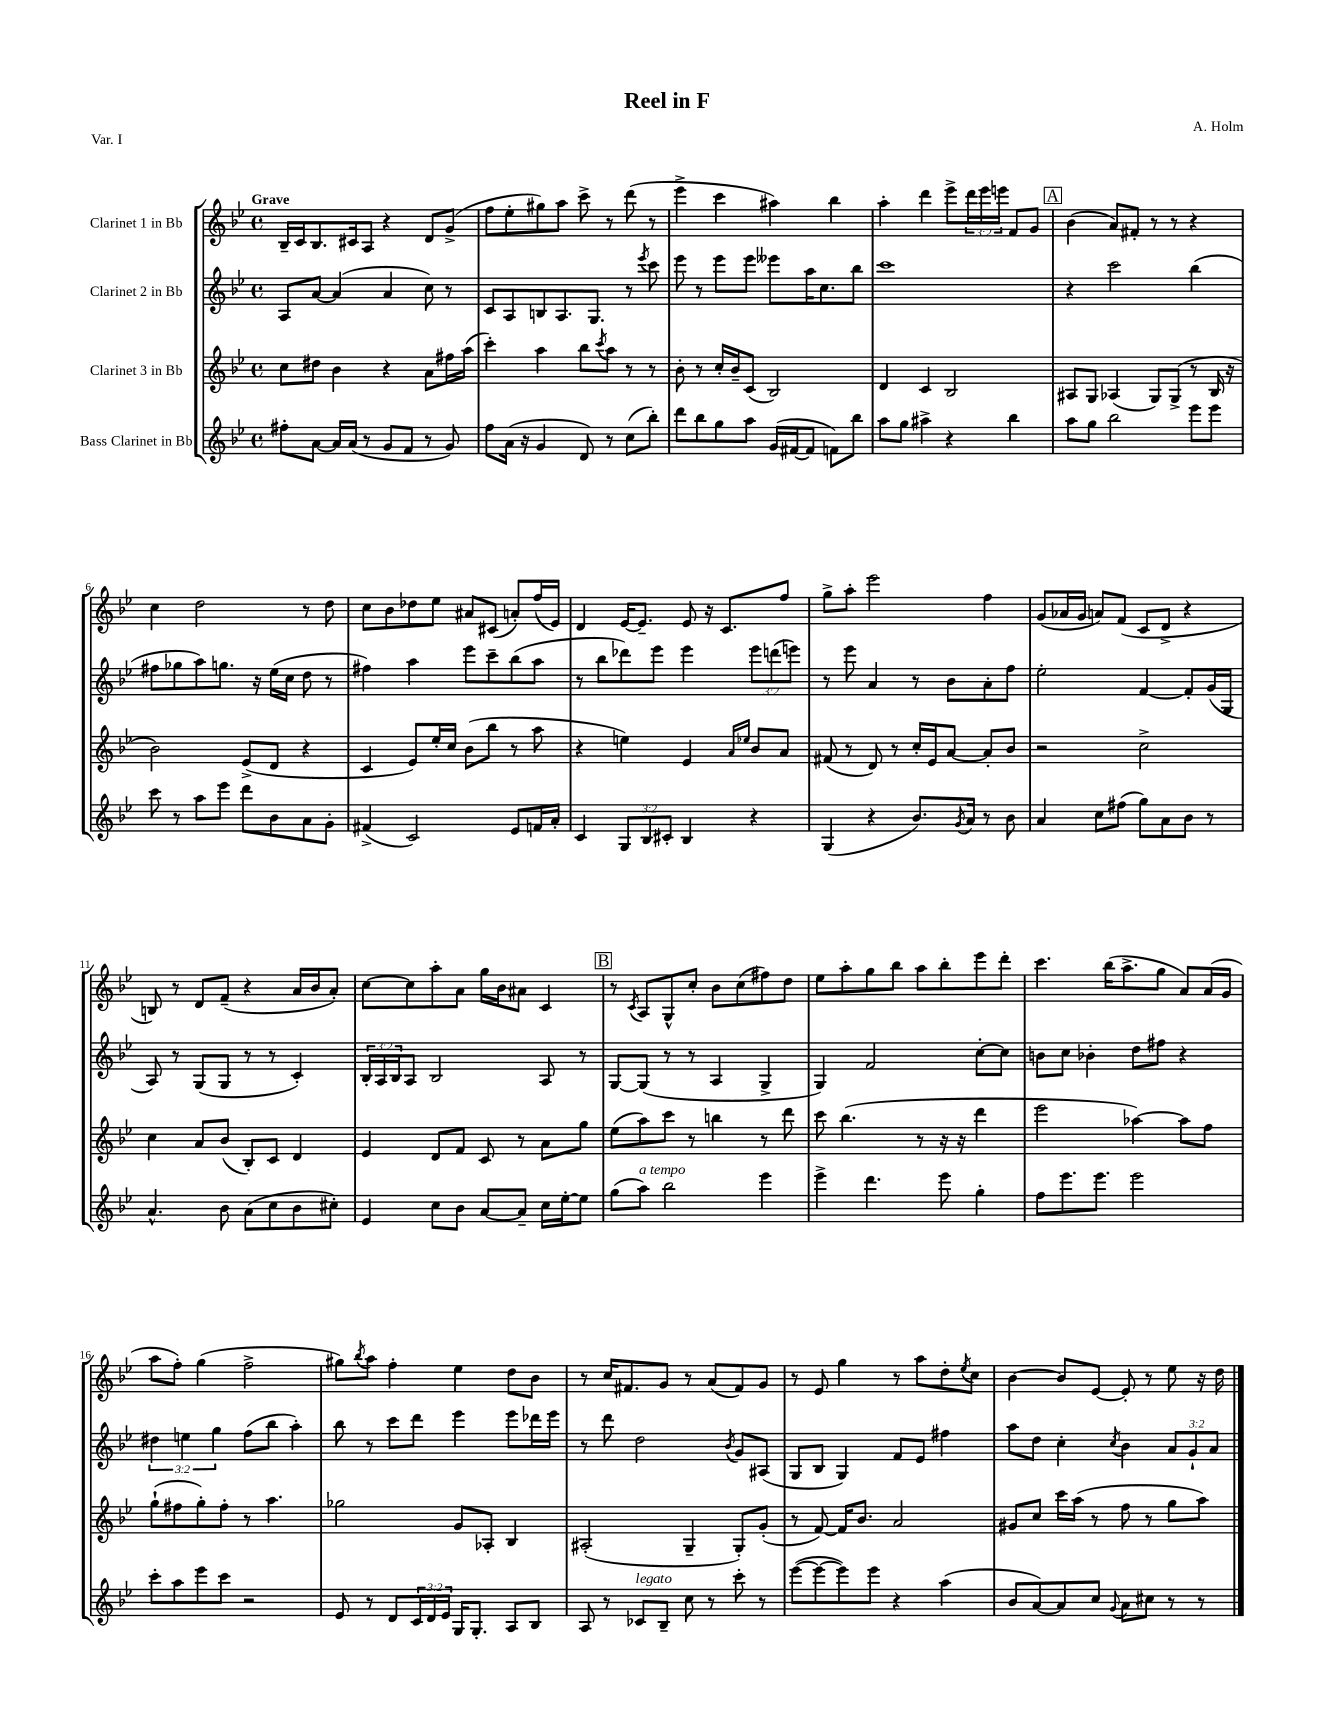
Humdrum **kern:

**kern	**kern	**kern	**kern
*staff4	*staff3	*staff2	*staff1
*clefG2	*clefG2	*clefG2	*clefG2
*k[b-e-]	*k[b-e-]	*k[b-e-]	*k[b-e-]
*M4/4	*M4/4	*M4/4	*M4/4
*met(c)	*met(c)	*met(c)	*met(c)
8ff#'\L	8cc\L	8A/L	16B-~/LL
.	.	.	16c/J
[8a\J	8dd#\J	[8a/J	8.B-/
16a/]LL	4b-\	(4a/]	.
(16a/JJ	.	.	16c#/k
8r	.	.	8A/J
8g/L	4r	4a/	4r
8f/J	.	.	.
8r	8a\L	8cc\)	8d/L
8g/)	16ff#\L	8r	(8g^/J
.	(16aa\JJ	.	.
=	=	=	=
8ff\L	4ccc'\)	8c/L	8ff\L
(16a\Jk	.	8A/	8ee-'\
16r	.	.	.
4g/	4aa\	8B/	8gg#\)
.	.	8.A/	8aa\J
8d/)	8bb-\L	.	8ccc^\
.	.	8.G/J	.
.	8qccc/	.	.
8r	8aa\J	.	8r
(8cc\L	8r	8r	(8ddd\
.	.	8qeee-/	.
8bb-'\J)	8r	8ccc\	8r
=	=	=	=
8ddd\L	8b-'\	8eee-\	4eee-^\
8bb-\	8r	8r	.
8gg\	16cc'/LL	8eee-\L	4ccc\
.	16b-~/J	.	.
8aa\J	(8c/J	8eee-\J	.
(16g/LL	2B-/)	8eee--\L	4aa#\)
[16f#/J	.	.	.
8f#/]J	.	16aa\K	.
.	.	8.cc\	.
8f\L)	.	.	4bb-\
8bb-\J	.	8bb-\J	.
=	=	=	=
8aa\L	4d/	1ccc	4aa'\
8gg\J	.	.	.
4aa#^\	4c/	.	4ddd\
4r	2B-/	.	8eee-^\L
.	.	.	24ddd\L
.	.	.	24eee-\
.	.	.	24eee\JJ
4bb-\	.	.	8f/L
.	.	.	8g/J
=	=	=	=
8aa\L	8A#/L	4r	(4b-\
8gg\J	8G/J	.	.
2bb-\	(4A-/	2ccc\	8a/L)
.	.	.	8f#'/J
.	8G/L)	.	8r
.	(8G^/J	.	8r
8eee-\L	8r	(4bb-\	4r
8eee-\J	16B-/	.	.
.	16r	.	.
=	=	=	=
8ccc\	2b-\)	8ff#\L	4cc\
8r	.	8gg-\	.
8aa\L	.	8aa\)	2dd\
8eee-\J	.	8.gg\J	.
8ddd\L	(8e-^/L	.	.
.	.	16r	.
8b-\	8d/J	(16ee-\LL	.
.	.	16cc\JJ	.
8a\	4r	8dd\	8r
8g'\J	.	8r	8dd\
=	=	=	=
(4f#^/	4c/	4ff#\)	8cc\L
.	.	.	8b-\
2c/)	8e-/L)	4aa\	8dd-\
.	16ee-'/L	.	8ee-\J
.	16cc/JJ	.	.
.	(8b-\L	8eee-\L	8a#/L
.	8bb-\J	8ccc~\	(8c#/J
8e-/L	8r	(8bb-\	8a'/L)
16f/L	8aa\	8aa\J	(16ff/L
16a'/JJ	.	.	16e-/JJ)
=	=	=	=
4c/	4r	8r	4d/
.	.	8bb-\L	.
12G/L	4ee\)	8ddd-\)	[16e-/LK
.	.	.	8.e-~/]J
12B-/	.	.	.
.	.	8eee-\J	.
12c#'/J	.	.	.
4B-/	4e-/	4eee-\	8e-/
.	.	.	16r
.	.	.	8.c/L
.	16qqa/LL	.	.
.	16qqee-/JJ	.	.
4r	8b-/L	12eee-\L	.
.	.	(12ddd\	.
.	8a/J	.	8ff/J
.	.	12eee\J)	.
=	=	=	=
(4G/	(8f#/	8r	8gg^\L
.	8r	8eee-\	8aa'\J
4r	8d/)	4a/	2eee-\
.	8r	.	.
8.b-/L)	16cc'/LL	8r	.
.	16e-/J	.	.
.	[8a/J	8b-\L	.
8qg/	.	.	.
16a/Jk	.	.	.
8r	8a'/]L	8a'\	4ff\
8b-\	8b-/J	8ff\J	.
=	=	=	=
4a/	2r	2ee-'\	(8g/L
.	.	.	16a-/L
.	.	.	16g/JJ
8cc\L	.	.	8a/L)
(8ff#\J	.	.	(8f/J
8gg\L)	2cc^\	[4f/	8c/L
8a\	.	.	8d^/J
8b-\J	.	8f'/]L	4r
8r	.	(16g/L	.
.	.	16G/JJ	.
=	=	=	=
4.a^^/	4cc\	8A/)	8B/)
.	.	8r	8r
.	8a/L	(8G/L	8d/L
8b-\	(8b-/J	8G/J	(8f~/J
(8a\L	8B-'/L)	8r	4r
8cc\	8c/J	8r	.
8b-\	4d/	4c'/)	16a/LL
.	.	.	16b-/J
8cc#'\J)	.	.	8a'/J)
=	=	=	=
4e-/	4e-/	24B-'/LL	[8cc\L
.	.	24A/	.
.	.	24B-/J	.
.	.	8A/J	8cc\]
8cc\L	8d/L	2B-/	8aa'\
8b-\J	8f/J	.	8a\J
[8a/L	8c/	.	16gg\LL
.	.	.	16b-\J
8a~/]J	8r	.	8a#\J
16cc\LL	8a\L	8A/	4c/
[16ee-'\J	.	.	.
8ee-\]J	8gg\J	8r	.
=	=	=	=
(8gg\L	(8ee-\L	[8G/L	8r
.	.	.	8qc/
8aa\J)	8aa\)	(8G/]J	8A/L
2bb-\	8ccc\J	8r	8G^^/
.	8r	8r	8cc'/J
.	4bb\	4A/	8b-\L
.	.	.	(8cc\
4eee-\	8r	4G^/	8ff#\)
.	8ddd\	.	8dd\J
=	=	=	=
4eee-^\	8ccc\	4G/)	8ee-\L
.	(4.bb-\	.	8aa'\
4.ddd\	.	2f/	8gg\
.	.	.	8bb-\J
.	8r	.	8aa\L
8eee-\	16r	.	8bb-'\
.	16r	.	.
4gg'\	4ddd\	[8cc'\L	8eee-\
.	.	8cc\]J	8ddd'\J
=	=	=	=
8ff\L	2eee-\	8b\L	4.ccc\
8.eee-\	.	8cc\J	.
.	.	4b-'\	.
8.eee-\J	.	.	.
.	.	.	(16bb-\LK
.	.	.	8.aa^\
2eee-\	[4aa-\)	8dd\L	.
.	.	8ff#\J	8gg\J
.	8aa-\]L	4r	8a/L)
.	8ff\J	.	(16a/L
.	.	.	16g/JJ
=	=	=	=
8ccc'\L	(8gg`\L	6dd#\	8aa\L
8aa\	8ff#\	.	8ff'\J)
.	.	6ee\	.
8eee-\	8gg'\)	.	(4gg\
.	.	6gg\	.
8ccc\J	8ff#'\J	.	.
2r	8r	(8ff\L	2ff^\
.	4.aa\	8bb-\J	.
.	.	4aa'\)	.
=	=	=	=
8e-/	2gg-\	8bb-\	8gg#\L)
.	.	.	8qbb-/
8r	.	8r	8aa\J
8d/L	.	8ccc\L	4ff'\
24c/L	.	8ddd\J	.
24d/	.	.	.
24e-/JJ	.	.	.
16G/LK	8g/L	4eee-\	4ee-\
8.G'/J	.	.	.
.	8A-'/J	.	.
8A/L	4B-/	8eee-\L	8dd\L
8B-/J	.	16ddd-\L	8b-\J
.	.	16eee-\JJ	.
=	=	=	=
8A/	(2A#'/	8r	8r
8r	.	8ddd\	16cc/LK
.	.	.	8.f#/
8c-/L	.	2dd\	.
8B-~/J	.	.	8g/J
8cc\	4G~/	.	8r
8r	.	.	(8a/L
.	.	8qb-/	.
8ccc'\	8G'/L)	8g/L	8f#/)
8r	(8g'/J	(8A#/J	8g/J
=	=	=	=
([8eee-\L	8r	8G/L	8r
8eee-\_	[8f/)	8B-/J	8e-/
8eee-\])	16f/]LK	4G/)	4gg\
.	8.b-/J	.	.
8eee-\J	.	.	.
4r	2a/	8f/L	8r
.	.	8e-/J	8aa\L
(4aa\	.	4ff#\	8dd'\
.	.	.	8qee-/
.	.	.	8cc\J
=	=	=	=
8b-/L	8g#/L	8aa\L	[4b-\
[8a/)	8cc/J	8dd\J	.
8a/]	16ccc\LL	4cc'\	8b-/]L
.	(16aa\JJ	.	.
8cc/J	8r	.	[8e-/J
8qqg/	.	8qcc/	.
8a\L	8ff\	4b-\	8e-'/]
8cc#\J	8r	.	8r
8r	8gg\L	12a/L	8ee-\
.	.	12g`/	.
8r	8aa\J)	.	16r
.	.	12a/J	.
.	.	.	16dd\
==	==	==	==
*-	*-	*-	*-
